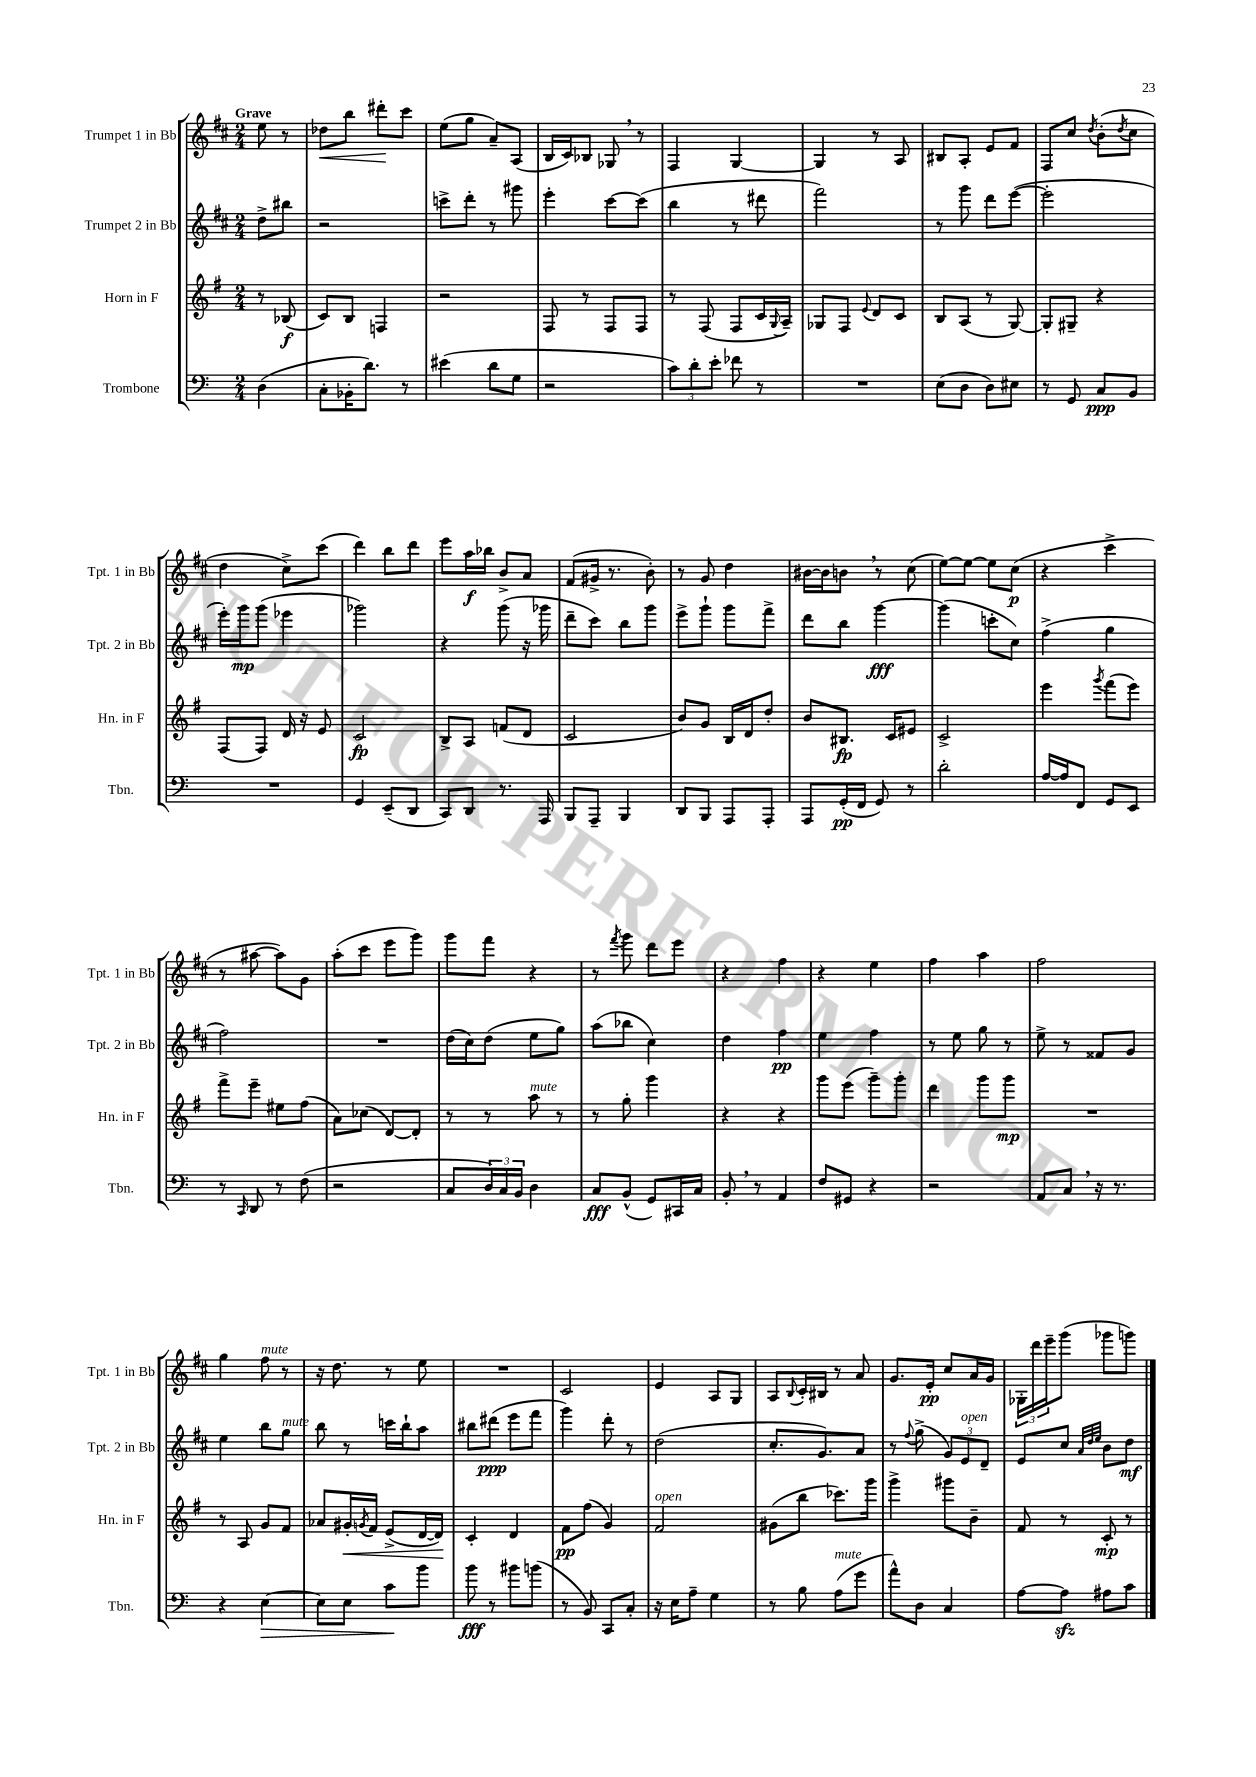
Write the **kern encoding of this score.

**kern	**kern	**kern	**kern
*staff4	*staff3	*staff2	*staff1
*clefF4	*clefG2	*clefG2	*clefG2
*k[]	*k[f#]	*k[f#c#]	*k[f#c#]
*M2/4	*M2/4	*M2/4	*M2/4
(4D\	8r	8dd^\L	8ee\
.	(8B-/	8bb#\J	8r
=	=	=	=
8C'\L	8c/L)	2r	8dd-\L
16BB-'\K	8B/J	.	8bb\J
8.d\J)	.	.	.
.	4F/	.	8ddd#'\L
8r	.	.	8ccc#\J
=	=	=	=
(4e#\	2r	8ccc^\L	(8ee\L
.	.	8ddd'\J	8gg\J
8d\L	.	8r	8a~/L)
8G\J	.	8ggg#\	(8A/J
=	=	=	=
2r	8F#/	4eee'\	16B/LL
.	.	.	16c#/J)
.	8r	.	8B-/J
.	8F#/L	[8ccc#\L	8G-/
.	8F#/J	(8ccc#\]J	8r
=	=	=	=
12c\L)	8r	4bb\	4F#/
12d'\	.	.	.
.	(8F#/	.	.
12e'\J	.	.	.
8f-\	8F#/L	8r	[4G/
8r	16c/L	8ddd#\	.
.	8qqG/	.	.
.	16A~/JJ)	.	.
=	=	=	=
2r	8G-/L	2fff#\)	4G/]
.	8F#/J	.	.
.	8qqe/	.	.
.	8d/L	.	8r
.	8c/J	.	8A/
=	=	=	=
(8E\L	8B/L	8r	8B#/L
8D\J	(8A/J	8ggg\	8A'/J
8D\L)	8r	8ddd\L	8e/L
8E#\J	[8G/)	([8eee\J	8f#/J
=	=	=	=
8r	8G'/]L	2eee'\]	8F#/L
8GG/	8G#~/J	.	8cc#/J
.	.	.	8qdd/
8C/L	4r	.	(8b'\L
.	.	.	8qdd/
8BB/J	.	.	8cc#\J
=	=	=	=
2r	(8F#/L	16eee'\LL)	4dd\
.	.	16ggg\J	.
.	8F#/J)	(8ggg\J	.
.	16d/	4eee-\	8cc#^\L)
.	16r	.	.
.	8e/	.	(8ccc#\J
=	=	=	=
4GG/	2c/	2ggg-\)	4ddd\)
(8EE~/L	.	.	8bb\L
8DD/J	.	.	8ddd\J
=	=	=	=
8CC/L)	8B^/L	4r	8eee\L
8DD/J	8A/J	.	16aa\L
.	.	.	16bb-\JJ
8.r	(8f/L	(8ggg\	8b^/L
.	8d/J	16r	8a/J
16AAA/	.	16ggg-\	.
=	=	=	=
8BBB/L	2c/	8ddd~\L	(8f#/L
8AAA~/J	.	8ccc#\J)	16g#^/Jk
.	.	.	8.r
4BBB/	.	8bb\L	.
.	.	8ggg\J	8b'\)
=	=	=	=
8DD/L	8b/L)	8eee^\L	8r
8BBB/J	8g/J	8ggg`\J	8g/
8AAA/L	16B/LL	8ggg\L	4dd\
.	16d/J	.	.
8AAA'/J	8dd'/J	8fff#^\J	.
=	=	=	=
8AAA/L	8b/L	8ddd\L	[16b#\LL
.	.	.	16b#\]J
(16GG'/L	8.B#/J	8bb\J	8b\J
16FF/JJ	.	.	.
8GG/)	.	[4ggg\	8r
.	16c/LK	.	.
8r	8e#/J	.	(8cc#\
=	=	=	=
2d'\	2c^/	(4ggg\]	[8ee\L)
.	.	.	8ee\_J
.	.	8ccc'\L	8ee\]L
.	.	8cc#\J)	(8cc#\J
=	=	=	=
[16A/LL	4eee\	(4ff#^\	4r
16A/]J	.	.	.
8FF/J	.	.	.
.	8qggg/	.	.
8GG/L	(8fff#\L	4gg\	4ccc#^\
8EE/J	8eee\J)	.	.
=	=	=	=
8r	8fff#^\L	2ff#\)	8r
16qqCC/	.	.	.
8DD/	8eee~\J	.	[8aa#\
8r	8ee#\L	.	8aa#\]L)
(8F\	(8ff#\J	.	8g\J
=	=	=	=
2r	8a\L)	2r	(8aa'\L
.	(8cc-\J	.	8ccc#\J
.	[8d/L)	.	8eee\L
.	8d'/]J	.	8ggg\J)
=	=	=	=
8C/L	8r	(16dd\LL	8ggg\L
.	.	16cc#\J)	.
24D/L)	8r	(8dd\J	8fff#\J
24C/	.	.	.
24BB/JJ	.	.	.
4D\	8aa\	8ee\L	4r
.	8r	8gg\J)	.
=	=	=	=
8C/L	8r	(8aa\L	8r
.	.	.	8qfff#/
(8BB^^/J	8gg'\	8bb-\J	8ggg\
8GG/L)	4ggg\	4cc#\)	8ddd\L
16CC#/L	.	.	8eee\J
16C/JJ	.	.	.
=	=	=	=
8BB'/	4r	4dd\	4r
8r	.	.	.
4AA/	4r	4ff#\	4ff#\
=	=	=	=
8F/L	8ggg\L	4ee\	4r
8GG#/J	(8eee\J	.	.
4r	8ggg~\L)	4ff#\	4ee\
.	8ggg'\J	.	.
=	=	=	=
2r	4ddd\	8r	4ff#\
.	.	8ee\	.
.	8ggg\L	8gg\	4aa\
.	8ggg\J	8r	.
=	=	=	=
8AA/L	2r	8ee^\	2ff#\
8C/J	.	8r	.
16r	.	8f##/L	.
8.r	.	.	.
.	.	8g/J	.
=	=	=	=
4r	8r	4ee\	4gg\
.	8A/	.	.
[4E\	8g/L	8bb\L	8ff#\
.	8f#/J	8gg\J	8r
=	=	=	=
8E\]L	8a-/L	8bb\	16r
.	.	.	8.dd\
8E\J	16g#'/L	8r	.
.	8qg/	.	.
.	16f#/JJ	.	.
8c\L	(8e^/L	16ccc\LL	8r
.	.	16bb`\J	.
8b\J	[16d/L	8aa\J	8ee\
.	16d/]JJ)	.	.
=	=	=	=
8b\	4c'/	8bb#\L	2r
8r	.	(8ddd#\J	.
8b#\L	4d/	8eee\L	.
(8b\J	.	8fff#\J	.
=	=	=	=
8r	8f#\L	4ggg\)	2c#/
8BB/)	(8ff#\J	.	.
8CC/L	4g/)	8ddd'\	.
8C'/J	.	8r	.
=	=	=	=
16r	2f#/	(2dd\	4e/
16E\LK	.	.	.
8A~\J	.	.	.
4G\	.	.	8A/L
.	.	.	8G/J
=	=	=	=
8r	(8g#\L	8.cc#'/L	8A/L
.	.	.	8qqB/
8B\	8bb\J	.	16c#'/L
.	.	8.g/)	16B#/JJ
(8A\L	8.ccc-\L)	.	8r
8g\J	.	8a/J	8a/
.	16ggg\Jk	.	.
=	=	=	=
8a^^\L)	4ggg^\	8r	8.g/L
.	.	8qqff#/	.
8D\J	.	(8gg^\	.
.	.	.	16e'/Jk
4C/	8ggg#\L	12g/L)	8cc#/L
.	.	12e/	.
.	8b~\J	.	16a/L
.	.	12d~/J	.
.	.	.	16g/JJ
=	=	=	=
[8A\L	8f#/	8e/L	24G-'\LL
.	.	.	24ddd\
.	.	.	24eee~\J
8A\]J	8r	8cc#/J	(8ggg\J
.	.	32qqa/LLL	.
.	.	32qqdd/	.
.	.	32qqee/JJJ	.
8A#\L	8c'/	8b\L	8ggg-\L
8c\J	8r	8dd\J	8ggg\J)
==	==	==	==
*-	*-	*-	*-
